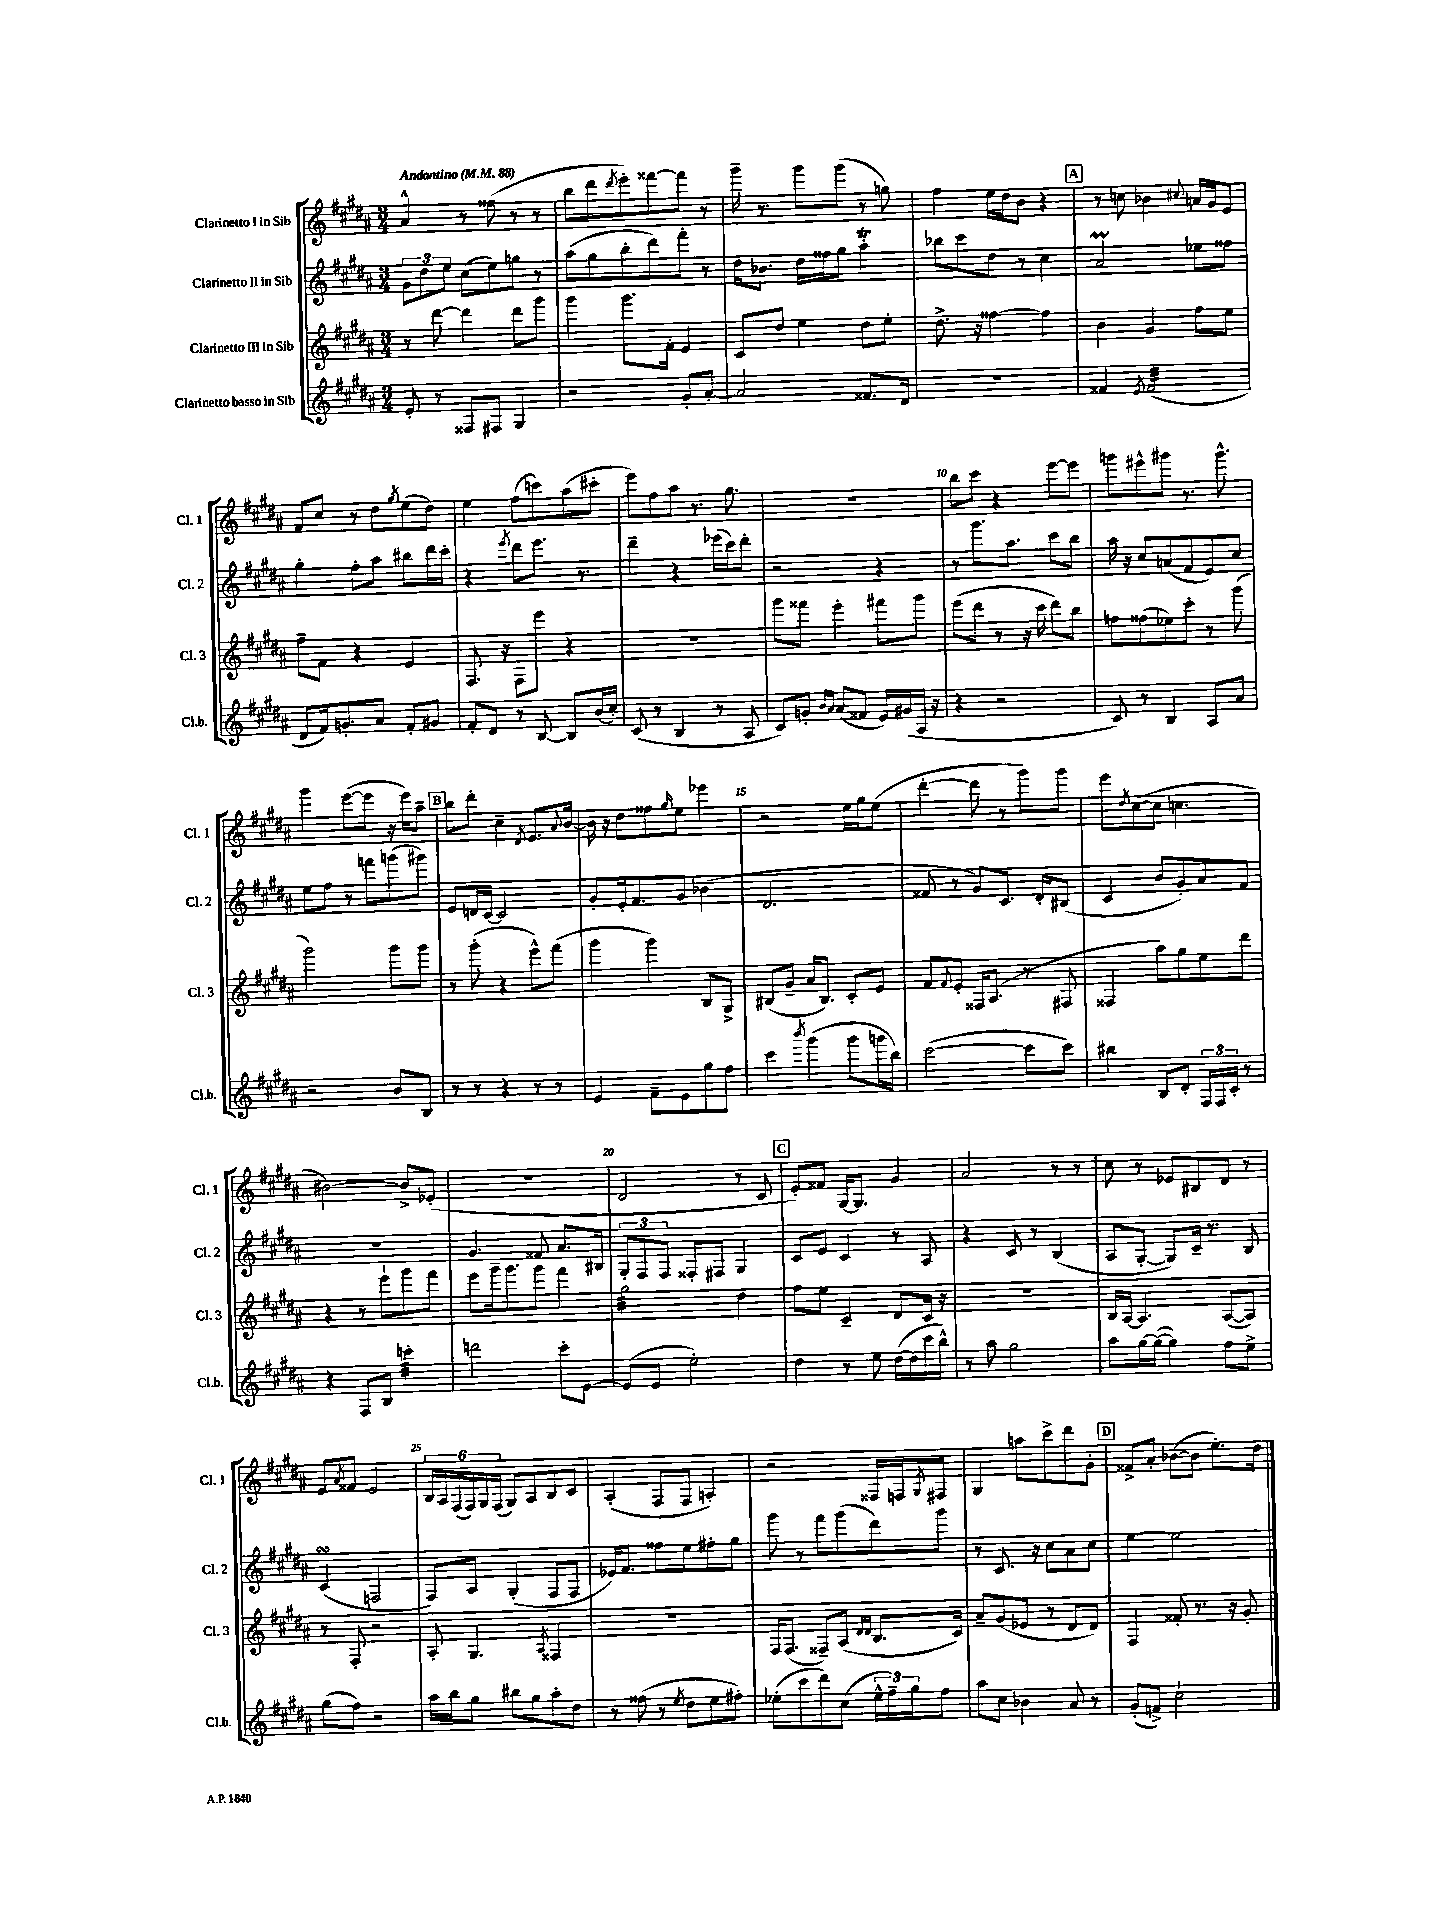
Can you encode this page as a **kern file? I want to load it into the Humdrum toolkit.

**kern	**kern	**kern	**kern
*staff4	*staff3	*staff2	*staff1
*clefG2	*clefG2	*clefG2	*clefG2
*k[f#c#g#d#a#]	*k[f#c#g#d#a#]	*k[f#c#g#d#a#]	*k[f#c#g#d#a#]
*M3/4	*M3/4	*M3/4	*M3/4
*MM88	*MM88	*MM88	*MM88
8e'	8r	12g#	4a#^^
.	.	12dd#	.
8r	[8ddd#	.	.
.	.	12ee	.
8F##	4ddd#]	(8cc#	8r
8F#	.	8ee)	(8ff##
4G#	8ddd#	8gg	8r
.	8ggg#	8r	8r
=	=	=	=
2r	4ggg#	(8aa#	8bb
.	.	8gg#	8ddd#
.	.	.	8qddd#
.	8.ggg#	8bb'	8eee')
.	.	8ddd#)	[8fff##
.	16f#'	.	.
8g#'	4e	8fff#'	8fff##]
[8a#'	.	8r	8r
=	=	=	=
2a#]	8c#	16dd#	16ggg#~
.	.	8.b-	8.r
.	8dd#	.	.
.	4ee	16dd#	8ggg#
.	.	16ff##	.
.	.	8gg#	(8ggg#
8.f##	8dd#	4aa#'	8r
.	8ee'	.	8gg)
16d#	.	.	.
=	=	=	=
2.r	8.dd#^	8bb-	4ff#
.	.	8ccc#	.
.	16r	.	.
.	[4ff##	8dd#	16ee
.	.	.	16dd#
.	.	8r	8b
.	4ff##]	4cc#	4r
=	=	=	=
4f##	4b	2a#	8r
.	.	.	8cc
8qe	.	.	.
(2f##	4g#	.	4b-
.	.	.	8qqcc#
.	8ff#	8ee-	16a
.	.	.	16g#
.	8ee	8ff##	8e
=	=	=	=
8d#	8ff#~	4gg#'	8f#
16f#)	8f#	.	8cc#
8.g'	.	.	.
.	4r	8ff#'	8r
8a#	.	8aa#	8dd#
.	.	.	8qgg#
8f#'	4e	8bb#	(8ee
8g#	.	16ddd#	8dd#)
.	.	16ccc#'	.
=	=	=	=
8f#'	8.F#	4r	4ee
8d#	.	.	.
.	16r	.	.
.	.	8qeee	.
8r	8F#	8ddd#	(8ff#
[8B	8eee	8.eee	8ccc)
8B]	4r	.	(8aa#
.	.	8.r	.
(16b	.	.	8ccc#'
16cc#')	.	.	.
=	=	=	=
(8c#	2.r	4ddd#~	8eee)
8r	.	.	8ff#
4B	.	4r	8aa#
.	.	.	8.r
8r	.	(16eee-	.
.	.	16ccc#)	8.gg#
8A#	.	8ddd#'	.
=	=	=	=
8c#)	8ggg#	2r	2.r
8g'	8fff##	.	.
16qqb	.	.	.
16qqa#	.	.	.
(8a#	4eee'	.	.
8f##	.	.	.
16e)	8fff#	4r	.
(16g#	.	.	.
16A#	8ggg#	.	.
16r	.	.	.
=	=	=	=
4r	(8eee	8r	8bb
.	8ddd#	8.ggg#	8ccc#
2r	8r	.	4r
.	.	8.aa#	.
.	16r	.	.
.	16ccc#	.	.
.	8ddd#)	8ccc#	[8eee
.	8bb	8bb	8eee]
=	=	=	=
8c#)	8ff	16aa#	8ggg
.	.	16r	.
8r	(8ff##	8cc#	8eee#^^
4B	8ee-)	(8a	8ggg#
.	8ccc#'	8f#	8.r
8A#	8r	8e)	.
.	.	.	8.ggg#^^
8a#	(8ggg#	8cc#	.
=	=	=	=
2r	2ggg#)	8ee	4ggg#
.	.	8ff#	.
.	.	8r	([8eee
.	.	8fff	8eee]
8b	8ggg#	(8ggg	16r
.	.	.	16eee)
8B	8ggg#	8ggg#)	8aa#~
=	=	=	=
8r	8r	8e	8bb
8r	(8ggg#'	16d	8ddd#'
.	.	[16c#	.
4r	4r	2c#]	4cc#~
.	.	.	8qd#
8r	8eee^^)	.	8.e
8r	(8fff#	.	.
.	.	.	8qqa#
.	.	.	[16b
=	=	=	=
4e	4ggg#	8g#'	16b]
.	.	.	16r
.	.	16e'	8dd#
.	.	8.f#	.
8f#~	4ggg#)	.	8ff##
.	.	.	16qqgg#
8e	.	8g#	8ee
8gg#	8B	(4b-	4eee-
8ff#	8G#^	.	.
=	=	=	=
4ccc#	(8B#	2.d#	2r
.	8g#~	.	.
8qbbb	.	.	.
(4ggg#	16a#	.	.
.	8.B#)	.	.
8ggg#	8c#'	.	16ee
.	.	.	16gg#
16ggg	8e	.	(8ee
16bb)	.	.	.
=	=	=	=
([2ccc#	8f#	8f##	[4ddd#'
.	8qqf#	.	.
.	8e'	8r	.
.	16F##	8g#)	8ddd#]
.	(8.A#	.	.
.	.	8.c#	8r
8ccc#]	8r	.	8ggg#)
.	.	16d#'	.
8ccc#)	8F#	(8B#	8ggg#
=	=	=	=
4bb#	4F##	4c#	8eee
.	.	.	8qdd#
.	.	.	([8cc#
8B	8aa#)	8b	8cc#]
8d#'	8gg#	8g#')	4.cc
24F#	8ee	8a#	.
24F#	.	.	.
24c#'	.	.	.
8r	8ddd#	8f#	.
=	=	=	=
4r	4r	2.r	[2b#)
8F#	8r	.	.
8B	8eee`	.	.
4ccc'	8ggg#	.	8b#^]
.	8fff#	.	(8e-'
=	=	=	=
2ddd	8eee	4.g#	2.r
.	16ggg#~	.	.
.	8.ggg#	.	.
.	8ggg#	8f##	.
8ccc#'	4fff#	8.a#	.
[8e	.	.	.
.	.	16B#	.
=	=	=	=
(8e]	2gg#	12G#'	2d#
.	.	12F#	.
8e	.	.	.
.	.	12F#	.
2ee')	.	8F##'	.
.	.	8F#	.
.	4dd#	4G#	8r
.	.	.	8c#
=	=	=	=
4dd#	8ff#	8c#	8e')
.	8ee	8e	8f##
8r	4c#~	4c#	[16G#
.	.	.	8.G#]
8ee	.	.	.
([16dd#	8d#	8r	4g#
16dd#]	.	.	.
16ccc#	16c#	8A#	.
16bb^^)	16r	.	.
=	=	=	=
8r	2.r	4r	2a#
8aa#	.	.	.
2gg#	.	8c#	.
.	.	8r	.
.	.	(4B	8r
.	.	.	8r
=	=	=	=
8aa#	16B	8A#	8cc#
.	[16A#	.	.
[16gg#	4.A#]	[8G#'	8r
(16gg#_	.	.	.
4gg#])	.	8G#])	8e-
.	.	16c#~	8B#
.	.	8.r	.
8ff#	([8A#	.	8d#
8ee^	8A#])	8B	8r
=	=	=	=
(8gg#	8r	(4c#	8e
.	.	.	8qa#
8ff#)	8F#'	.	8f##
2r	2r	2F	2e
=	=	=	=
16aa#	8A#'	8F#)	24B
.	.	.	24A#
16bb	.	.	.
.	.	.	(24F#
8gg#	4.G#	8A#	24F#)
.	.	.	24G#
.	.	.	(24F#
8bb#	.	(4G#'	8G#)
8gg#	.	.	8A#
.	8qA#	.	.
8aa#'	4F##	8F#	8B
8dd#	.	8F#	8c#
=	=	=	=
8r	2.r	16e-)	(4A#'
.	.	8.f#	.
(8ff##	.	.	.
8r	.	8ff##	8F#
8qee	.	.	.
8dd#	.	8ee	8F#
8ee	.	8ff#'	4A')
8ff#')	.	8gg#	.
=	=	=	=
(8ee-'	16F#	8ggg#	2r
.	(8.F#	.	.
8ccc#	.	8r	.
8ddd#)	8F##~)	8fff#	.
(8cc#	(8A#	(8ggg#	.
.	16qqd#	.	.
.	16qqd#	.	.
24ee-^^	8.B	8ddd#)	16F##
24ff#~)	.	.	.
.	.	.	16F
24gg#	.	.	.
.	.	.	8qG#
8ff#	.	8ggg#	8F#
.	16c#)	.	.
=	=	=	=
8aa#	8a#~	8r	4G#
8cc#	(8g#	8.c#	.
4b-	8e-	.	8aa
.	.	16r	.
.	8r	8cc#	8ccc#^
8a#	8d#	8a#	8ddd#
8r	8d#)	8cc#	8g#'
=	=	=	=
(8g#'	4F#	[4ee	8f##^
8f^)	.	.	8a#'
2cc#`	8f##'	2ee]	([8b-
.	8.r	.	8b-]
.	.	.	8.ee')
.	16r	.	.
.	8g#'	.	.
.	.	.	16dd#
==	==	==	==
*-	*-	*-	*-
